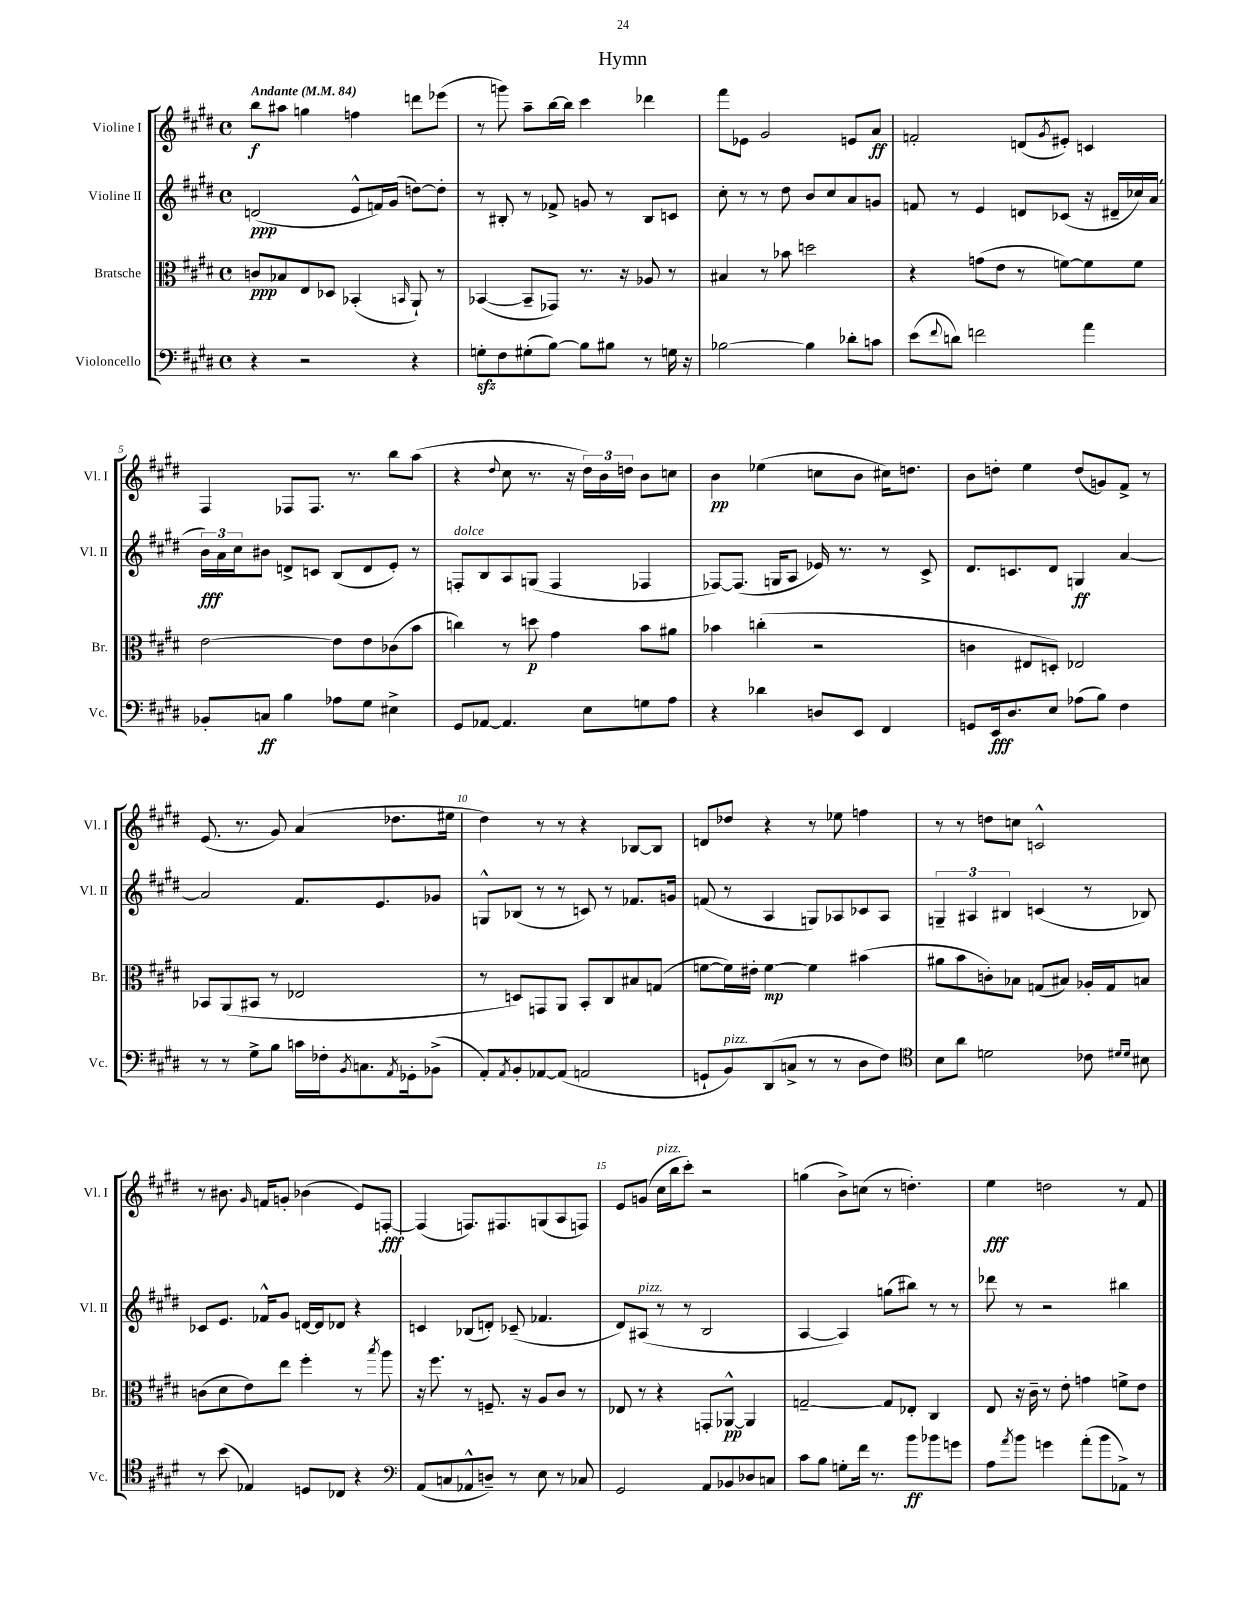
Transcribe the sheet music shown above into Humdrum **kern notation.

**kern	**kern	**kern	**kern
*staff4	*staff3	*staff2	*staff1
*clefF4	*clefC3	*clefG2	*clefG2
*k[f#c#g#d#]	*k[f#c#g#d#]	*k[f#c#g#d#]	*k[f#c#g#d#]
*M4/4	*M4/4	*M4/4	*M4/4
*met(c)	*met(c)	*met(c)	*met(c)
*MM84	*MM84	*MM84	*MM84
4r	8c/L	(2d/	8bb\L
.	8B-/	.	8aa#\J
2r	8E/	.	4gg\
.	8D-/J	.	.
.	(4BB-'/	8e^^/L	4ff\
.	.	16f/L)	.
.	.	(16g#/JJ	.
.	16qqBB/	.	.
4r	8AA`/)	[8dd\L)	8ddd\L
.	8r	8dd'\]J	(8eee-\J
=	=	=	=
8G'\L	([4BB-/	8r	8r
8F#\	.	8B#'/	8ggg\)
(8G#'\	8BB-~/]L	8r	8aa~\L
[8B\J)	8GG-/J)	8f-^/	[16bb\L
.	.	.	16bb\]JJ
8B\]L	8.r	8g/	4ccc#\
8B#\J	.	8r	.
.	16r	.	.
8r	8A-/	8B#/L	4ddd-\
16G\	8r	8c/J	.
16r	.	.	.
=	=	=	=
[2B-\	4B#/	8cc#'\	8fff#\L
.	.	8r	8e-\J
.	8r	8r	2g#/
.	8b-\	8dd#\	.
4B-\]	2dd\	8b/L	.
.	.	8cc#/	.
8d-'\L	.	8a/	8e/L
8c\J	.	8g/J	8a/J
=	=	=	=
(8e\L	4r	8f/	2f'/
8qqf#/	.	.	.
8d\J)	.	8r	.
2f\	(8g\L	4e/	.
.	8e\J	.	.
.	8r	8d/L	(8d/L
.	.	.	8qg#/
.	[8f\L)	(8c-/J	8e#'/J)
4a\	8f\]	16r	4c/
.	.	16d#~/LL	.
.	8f\J	16cc-/)	.
.	.	(16a/JJ	.
=	=	=	=
8BB-'/L	[2e\	24b\LL)	4F#/
.	.	24a\	.
.	.	24cc#\J	.
8C/J	.	8b#\J	.
4B\	.	8d^/L	8F-/L
.	.	8c/J	8.F-/J
8A-\L	8e\]L	(8B/L	.
.	.	.	8.r
8G#\J	8e\	8d/	.
4E#^\	(8c-\	8e'/J)	8bb\L
.	8b\J	8r	(8aa\J
=	=	=	=
8GG#/L	4cc\)	8F'/L	4r
[8AA-/J	.	8B/	.
.	.	.	8qqdd#/
4.AA-/]	8r	8A/	8cc#\
.	8dd\	(8G/J	8.r
.	4g#\	4F/	.
.	.	.	16r
8E\L	.	.	24dd#\LL)
.	.	.	24b\
.	.	.	24dd\JJ
8G\	8b\L	4F-/	8b\L
8A\J	8a#\J	.	8cc\J
=	=	=	=
4r	4b-\	[8F-/L)	4b\
.	.	(8.F-/]J	.
4d-\	(4cc'\	.	(4ee-\
.	.	16G/LK	.
.	.	8A/J	.
8D/L	2r	16e-/)	8cc\L
.	.	8.r	.
8EE/J	.	.	8b\J
4FF#/	.	8r	16cc#\LK)
.	.	.	8.dd\J
.	.	8c#^/	.
=	=	=	=
8GG/L	4c\	8.d#/L	8b\L
16EE/k	.	.	8dd'\J
8.D#/	.	8.c/	.
.	8E#/L	.	4ee\
8E/J	8D'/J)	8d#/J	.
(8A-\L	2E-/	4G/	(8dd/L
8B\J)	.	.	8g/)
4F#\	.	[4a/	8f#^/J
.	.	.	8r
=	=	=	=
8r	8BB-/L	2a/]	(8.e/
8r	(8AA/	.	.
.	.	.	8.r
8G#^\L	8BB#/J	.	.
8B\J	8r	.	8g#/)
16c\LL	2E-/	8.f#/L	(4a/
16F-'\J	.	.	.
8qBB/	.	.	.
8.C\	.	.	.
.	.	8.e/	.
.	.	.	8.dd-\L
8qAA/	.	.	.
16GG-'\k	.	.	.
(8BB-^\J	.	8g-/J	.
.	.	.	16ee#\Jk
=	=	=	=
8AA'/L)	8r	8G^^/L	4dd#\)
8qAA/	.	.	.
8BB'/	8D/L)	(8B-/J	.
[8AA-/	8GG/	8r	8r
(8AA-/]J	8AA/J	8r	8r
2AA/	8BB'/L	8c/)	4r
.	8C#/	8r	.
.	8B#/	8.f-/L	[8B-/L
.	(8G/J	.	8B-/]J
.	.	16g/Jk	.
=	=	=	=
8GG`/L	[8f\L	(8f/	8d/L
8BB/)	16f\]L)	8r	8dd-/J
.	16e#'\JJ	.	.
(8DD#/	[4f\	4A/	4r
8C^/J	.	.	.
8r	4f\]	8G/L)	8r
8r	.	8A-/	8ee-\
8D#\L	(4b#\	8c-/	4ff\
8F#\J)	.	8A-/J	.
=	=	=	=
*clefC4	*	*	*
8B\L	8a#\L	6G~/	8r
8a\J	8b\	.	8r
.	.	6A#/	.
2d\	8c'\)	.	8dd\L
.	.	6B#/	.
.	8B-\J	.	8cc\J
.	(8G/L	(4c/	2c^^/
.	8B#/J)	.	.
8c-\	16A-'/LL	8r	.
.	16G/J	.	.
16qqd#/LL	.	.	.
16qqd#/JJ	.	.	.
8B#\	8B/J	8B-/)	.
=	=	=	=
8r	(8c\L	8c-/L	8r
(8b\	8d#\	8.e/J	8.b#\
4E-/)	8e\)	.	.
.	.	.	16qqg#/
.	.	16f-^^/LK	16f/LK
.	8ee\J	8g#/J	8g'/J
8D/L	4ff#'\	[16d/LL	(4b-\
.	.	16d/]J	.
8C-/J	.	8d-/J	.
4r	8r	4r	8e/L)
.	8qbb/	.	.
.	8aa\	.	[8F'/J
=	=	=	=
*clefF4	*	*	*
(8AA/L	16r	4c/	(4F/]
.	8.ff#\	.	.
8C/	.	.	.
8AA-^^/	8r	(8B-/L	8.F/L)
8D~/J)	8.F~/	8d'/J)	.
.	.	.	8.F#/
8r	.	(8c-~/	.
.	16r	.	.
8E\	8A/L	4.f-/	(8G/
8r	8c#/J	.	8A/
8C-/	8r	.	8F/J)
=	=	=	=
2GG#/	8E-/	8d#/L)	8e/L
.	8r	(8A#/J	(8g/J
.	4r	8r	16cc#\LL
.	.	.	16bb\J
.	.	8r	8ccc#'\J)
8AA/L	8GG'/L	2B/	2r
8BB-/	[8AA-^^/J	.	.
8D-/	4AA-/]	.	.
8C/J	.	.	.
=	=	=	=
8c#\L	[2G~/	[4A/	(4gg\
8B\J	.	.	.
8G'\L	.	4A/])	8b^\L)
16f#\Jk	.	.	(8cc\J
8.r	.	.	.
.	8G/]L	(8gg\L	8r
8b\L	8E-'/J	8bb#\J)	4.dd'\)
8b-\	4C#/	8r	.
8g\J	.	8r	.
=	=	=	=
8A\L	8E/	8ddd-\	4ee\
8qa/	.	.	.
8b\J	16r	8r	.
.	16c#~\	.	.
4g\	8r	2r	2dd\
.	8e'\	.	.
(8a'\L	4g\	.	.
8b\	.	.	.
8AA-^\J)	8f^\L	4bb#\	8r
8r	8e\J	.	8f#/
==	==	==	==
*-	*-	*-	*-
